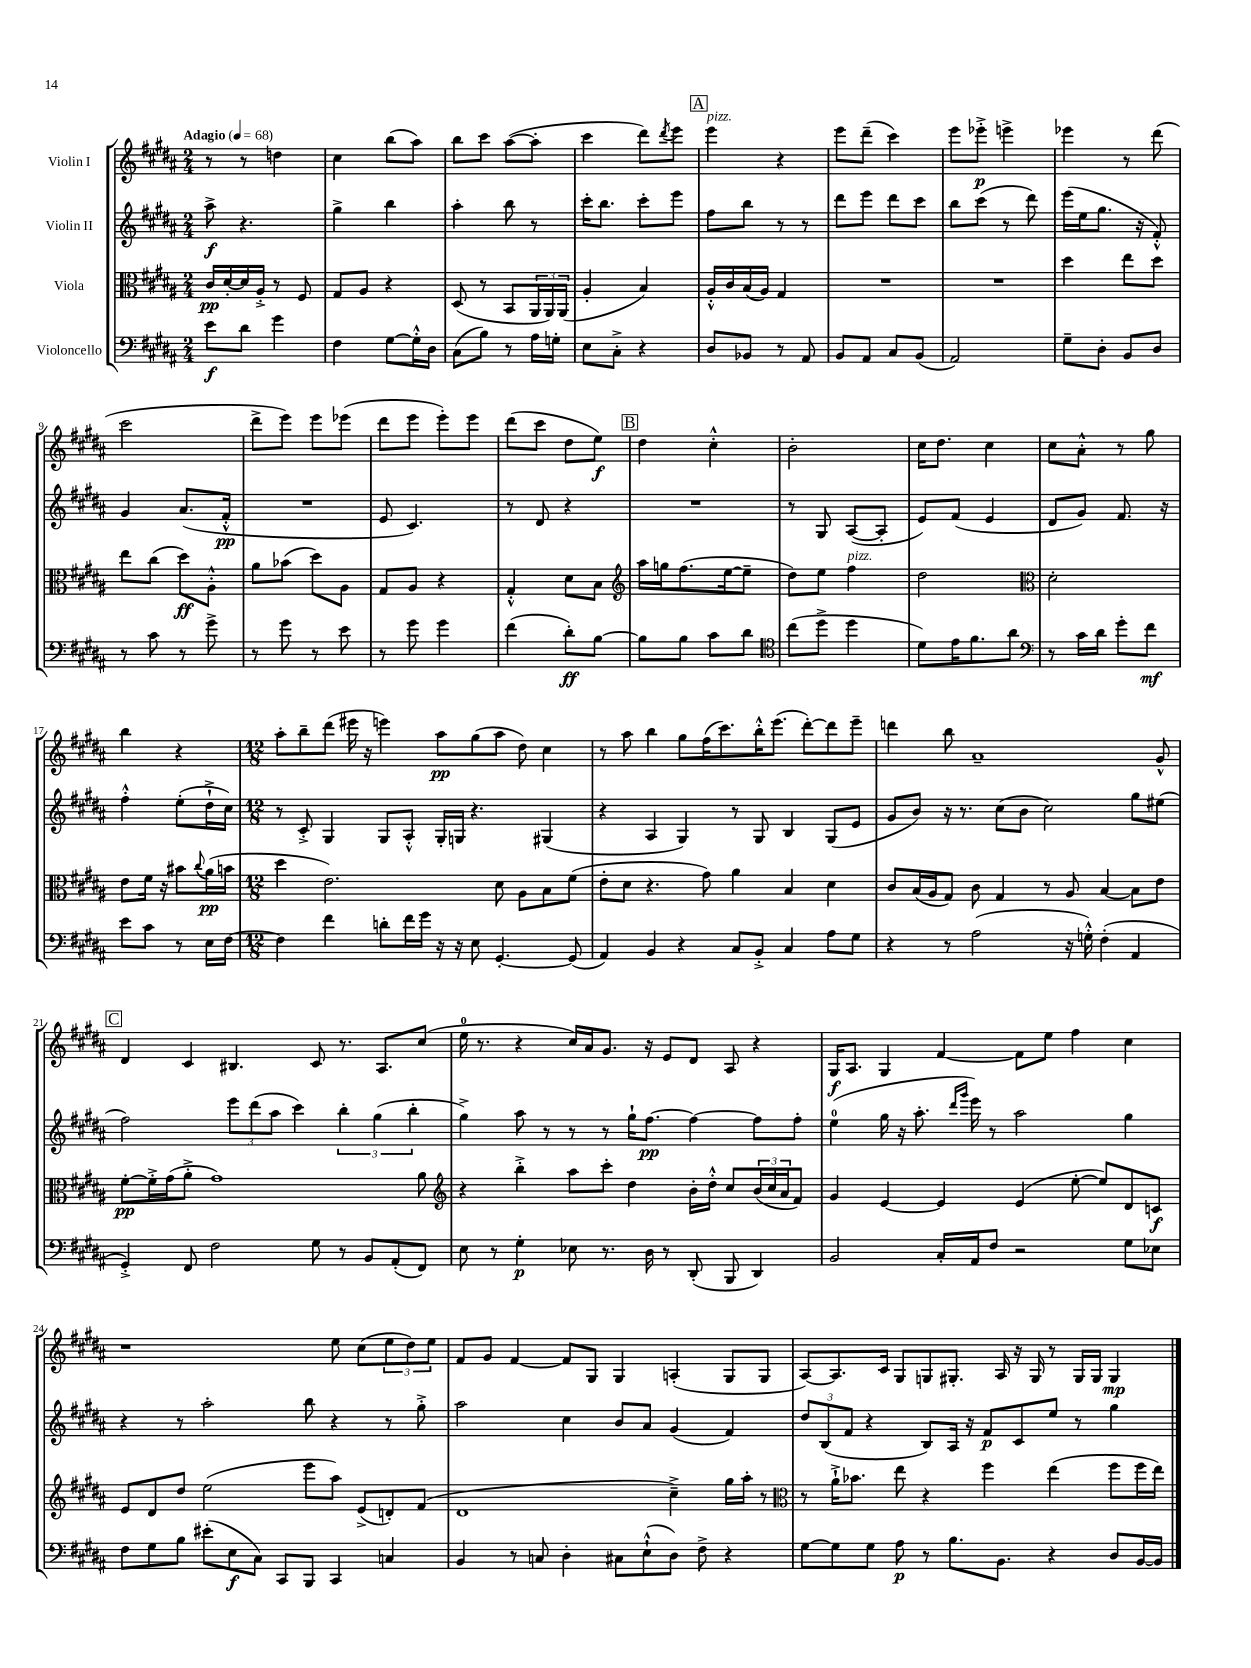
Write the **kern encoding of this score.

**kern	**kern	**kern	**kern
*staff4	*staff3	*staff2	*staff1
*clefF4	*clefC3	*clefG2	*clefG2
*k[f#c#g#d#a#]	*k[f#c#g#d#a#]	*k[f#c#g#d#a#]	*k[f#c#g#d#a#]
*M2/4	*M2/4	*M2/4	*M2/4
*MM68	*MM68	*MM68	*MM68
8e\L	16c#/LL	8aa#^\	8r
.	[16d#'/	.	.
8d#\J	16d#/]	4.r	8r
.	16A#'^/JJ	.	.
4g#\	8r	.	4dd\
.	8F#/	.	.
=	=	=	=
4F#\	8G#/L	4gg#^\	4cc#\
.	8A#/J	.	.
[8G#\L	4r	4bb\	(8bb\L
16G#'^^\]L	.	.	8aa#\J)
16D#\JJ	.	.	.
=	=	=	=
(8C#\L	(8D#/	4aa#'\	8bb\L
8B\J)	8r	.	8ccc#\J
8r	8BB/L	8bb\	([8aa#\L
16A#\LL	24AA#/L	8r	8aa#'\]J
.	24AA#/)	.	.
16G'\JJ	.	.	.
.	(24AA#/JJ	.	.
=	=	=	=
8E\L	4A#'/	16ccc#'\LK	4ccc#\
.	.	8.bb\J	.
8C#'^\J	.	.	.
4r	4B/)	8ccc#'\L	8ddd#\L)
.	.	.	8qddd#/
.	.	8eee\J	8eee\J
=	=	=	=
8D#/L	16A#'^^/LL	8ff#\L	4eee\
.	16c#/	.	.
8BB-/J	(16B/	8bb\J	.
.	16A#/JJ)	.	.
8r	4G#/	8r	4r
8AA#/	.	8r	.
=	=	=	=
8BB/L	2r	8ddd#\L	8eee\L
8AA#/J	.	8eee\J	(8ddd#~\J
8C#/L	.	8ddd#\L	4ccc#\)
(8BB/J	.	8ccc#\J	.
=	=	=	=
2AA#/)	2r	8bb\L	8eee\L
.	.	(8ccc#\J	8eee-'^\J
.	.	8r	4eee^\
.	.	8ddd#\)	.
=	=	=	=
8G#~\L	4dd#\	(16eee\LL	4eee-\
.	.	16ee\J	.
8D#'\J	.	8.gg#\J	.
8BB/L	8ee\L	.	8r
.	.	16r	.
8D#/J	8dd#\J	8f#'^^/)	(8ddd#\
=	=	=	=
8r	8ee\L	4g#/	2ccc#\
8c#\	(8cc#\J	.	.
8r	8dd#\L)	(8.a#/L	.
8g#^\	8A#'^^\J	.	.
.	.	16f#'^^/Jk	.
=	=	=	=
8r	8a#\L	2r	8ddd#^\L
8g#\	(8b-\J	.	8eee\J)
8r	8dd#\L)	.	8eee\L
8e\	8A#\J	.	(8eee-\J
=	=	=	=
8r	8G#/L	8e/	8ddd#\L
8g#\	8A#/J	4.c#/)	8eee\J
4g#\	4r	.	8eee'\L)
.	.	.	8eee\J
=	=	=	=
(4f#\	4G#'^^/	8r	(8ddd#\L
.	.	8d#/	8ccc#\J
8d#'\L)	8d#\L	4r	8dd#\L
[8B\J	8B\J	.	8ee\J)
=	=	=	=
*	*clefG2	*	*
8B\]L	16aa#\LL	2r	4dd#\
.	16gg\J	.	.
8B\J	(8.ff#\	.	.
8c#\L	.	.	4cc#'^^\
.	[16ee\k	.	.
8d#\J	8ee~\]J	.	.
=	=	=	=
*clefC4	*	*	*
(8cc#\L	8dd#\L)	8r	2b'\
8dd#^\J	8ee\J	8G#/	.
4dd#\	4ff#\	([8A#/L	.
.	.	8A#'/]J	.
=	=	=	=
8d#\L)	2dd#\	8e/L)	16cc#\LK
.	.	.	8.dd#\J
16e\K	.	(8f#/J	.
8.f#\	.	.	.
.	.	4e/	4cc#\
8a#\J	.	.	.
=	=	=	=
*clefF4	*clefC3	*	*
8r	2d#'\	8d#/L	8cc#\L
16c#\LL	.	8g#/J)	8a#'^^\J
16d#\JJ	.	.	.
8g#'\L	.	8.f#/	8r
8f#\J	.	.	8gg#\
.	.	16r	.
=	=	=	=
8e\L	8e\L	4ff#'^^\	4bb\
8c#\J	16f#\Jk	.	.
.	16r	.	.
8r	8b#\L	(8ee'\L	4r
.	8qqcc#/	.	.
16E\LL	(16a#\L	16dd#`^\L	.
[16F#\JJ	16b\JJ	16cc#\JJ)	.
=	=	=	=
*M12/8	*M12/8	*M12/8	*M12/8
4F#\]	4dd#\	8r	8aa#'\L
.	.	8c#'^/	8bb~\
4f#\	2.e\)	4G#/	(8ddd#\J
.	.	.	16eee#\
.	.	.	16r
8d'\L	.	8G#/L	4eee\)
16f#\L	.	8A#'^^/J	.
16g#\JJ	.	.	.
16r	.	16G#'/LL	8aa#\L
16r	.	16G/JJ	.
8E\	.	4.r	(8gg#\
[4.GG#'/	8d#\	.	8aa#\J
.	8A#\L	.	8dd#\)
.	8B\	(4G#/	4cc#\
(8GG#/]	(8f#\J	.	.
=	=	=	=
4AA#/)	8e'\L	4r	8r
.	8d#\J	.	8aa#\
4BB/	4.r	4A#/	4bb\
4r	.	4G#/)	8gg#\L
.	8g#\)	.	(16ff#\K
.	.	.	8.ccc#\)
8C#/L	4a#\	8r	.
8BB'^/J	.	8G#/	16bb'^^\K
.	.	.	(8.eee\J
4C#/	4B/	4B/	.
.	.	.	[8ddd#'\L)
8A#\L	4d#\	(8G#/L	8ddd#\]
8G#\J	.	8e/J	8eee~\J
=	=	=	=
4r	8c#/L	8g#/L	4ddd\
.	(16B/L	8b/J)	.
.	16A#/J	.	.
8r	8G#/J)	16r	8bb\
.	.	8.r	.
(2A#\	8c#\	.	1a#~
.	4G#/	(8cc#\L	.
.	.	8b\J	.
.	8r	2cc#\)	.
16r	8A#/	.	.
16G'^^\)	.	.	.
(4F#'\	[4B/	.	.
4AA#/	8B\]L	8gg#\L	.
.	8e\J	(8ee#\J	8g#^^/
=	=	=	=
4GG#'^/)	[8f#'\L	2ff#\)	4d#/
.	16f#'^\]L	.	.
.	(16g#\J	.	.
8FF#/	8a#'^\J	.	4c#/
2F#\	1g#)	.	.
.	.	12eee\L	4.B#/
.	.	(12ddd#\	.
.	.	12aa#\J	.
.	.	4ccc#\)	.
8G#\	.	.	8c#/
8r	.	6bb'\	8.r
8BB/L	.	.	.
.	.	(6gg#\	.
.	.	.	8.A#/L
(8AA#'/	.	.	.
.	.	6bb'\	.
8FF#/J)	8a#\	.	(8cc#/J
=	=	=	=
*	*clefG2	*	*
8E\	4r	4gg#^\)	16ee\
.	.	.	8.r
8r	.	.	.
4G#'\	4bb'^\	8aa#\	4r
.	.	8r	.
8E-\	8aa#\L	8r	16cc#/LL)
.	.	.	16a#/J
8.r	8ccc#'\J	8r	8.g#/J
.	4dd#\	16gg#`\LK	.
16D#\	.	[8.ff#\J	16r
8r	.	.	8e/L
(8DD#'/	16b'\LL	4ff#\_	8d#/J
.	16dd#'^^\JJ	.	.
8BBB/	8cc#/L	.	8A#/
4DD#/)	(24b/L	8ff#\]L	4r
.	24cc#/	.	.
.	24a#/J	.	.
.	8f#/J)	8ff#'\J	.
=	=	=	=
2BB/	4g#/	(4ee\	16G#/LK
.	.	.	8.A#/J
.	[4e/	16gg#\	4G#/
.	.	16r	.
.	.	8.aa#'\	.
16C#'/LL	4e/]	.	[4f#/
.	.	16qqddd#/LL	.
.	.	16qqggg#/JJ	.
16AA#/J	.	16eee\)	.
8F#/J	.	8r	.
2r	(4e/	2aa#\	8f#\]L
.	.	.	8ee\J
.	[8ee'\	.	4ff#\
.	8ee/]L)	.	.
8G#\L	8d#/	4gg#\	4cc#\
8E-\J	8c/J	.	.
=	=	=	=
8F#\L	8e/L	4r	1r
8G#\	8d#/	.	.
8B\J	8dd#/J	8r	.
(8e#'\L	(2ee\	2aa#'\	.
8E\	.	.	.
8C#\J)	.	.	.
8CC#/L	.	.	.
8BBB/J	8eee\L	8bb\	.
4CC#/	8aa#\J)	4r	8ee\
.	(8e^/L	.	(8cc#\L
4C/	8d'/)	8r	12ee\
.	.	.	12dd#\)
.	(8f#/J	8gg#'^\	.
.	.	.	12ee\J
=	=	=	=
4BB/	1d#	2aa#\	8f#/L
.	.	.	8g#/J
8r	.	.	[4f#/
8C/	.	.	.
4D#'\	.	4cc#\	8f#/]L
.	.	.	8G#/J
8C#\L	.	8b/L	4G#/
(8E`^^\	.	8a#/J	.
8D#\J)	4cc#~^\)	(4g#/	(4A'/
8F#^\	.	.	.
4r	16gg#\LL	4f#/)	8G#/L
.	16aa#'\JJ	.	.
.	8r	.	8G#/J
=	=	=	=
*	*clefC3	*	*
[8G#\L	8r	12dd#/L	[8A#/L)
.	.	(12B/	.
8G#\]	16a#`^\LK	.	8.A#/]
.	.	12f#/J	.
.	8.b-\J	.	.
8G#\J	.	4r	.
.	.	.	16c#/Jk
8A#\	8ee\	.	8G#/L
8r	4r	8B/L)	8G/
8.B\L	.	16A#/Jk	8.G#'/J
.	.	16r	.
.	4ff#\	8f#/L	.
8.BB\J	.	.	16A#/
.	.	8c#/	16r
.	.	.	16G#/
4r	(4ee\	8ee/J	8r
.	.	8r	16G#/LL
.	.	.	16G#/JJ
8D#/L	8ff#\L	4gg#\	4G#/
[16BB/L	16ff#\L	.	.
16BB/]JJ	16ee\JJ)	.	.
==	==	==	==
*-	*-	*-	*-
